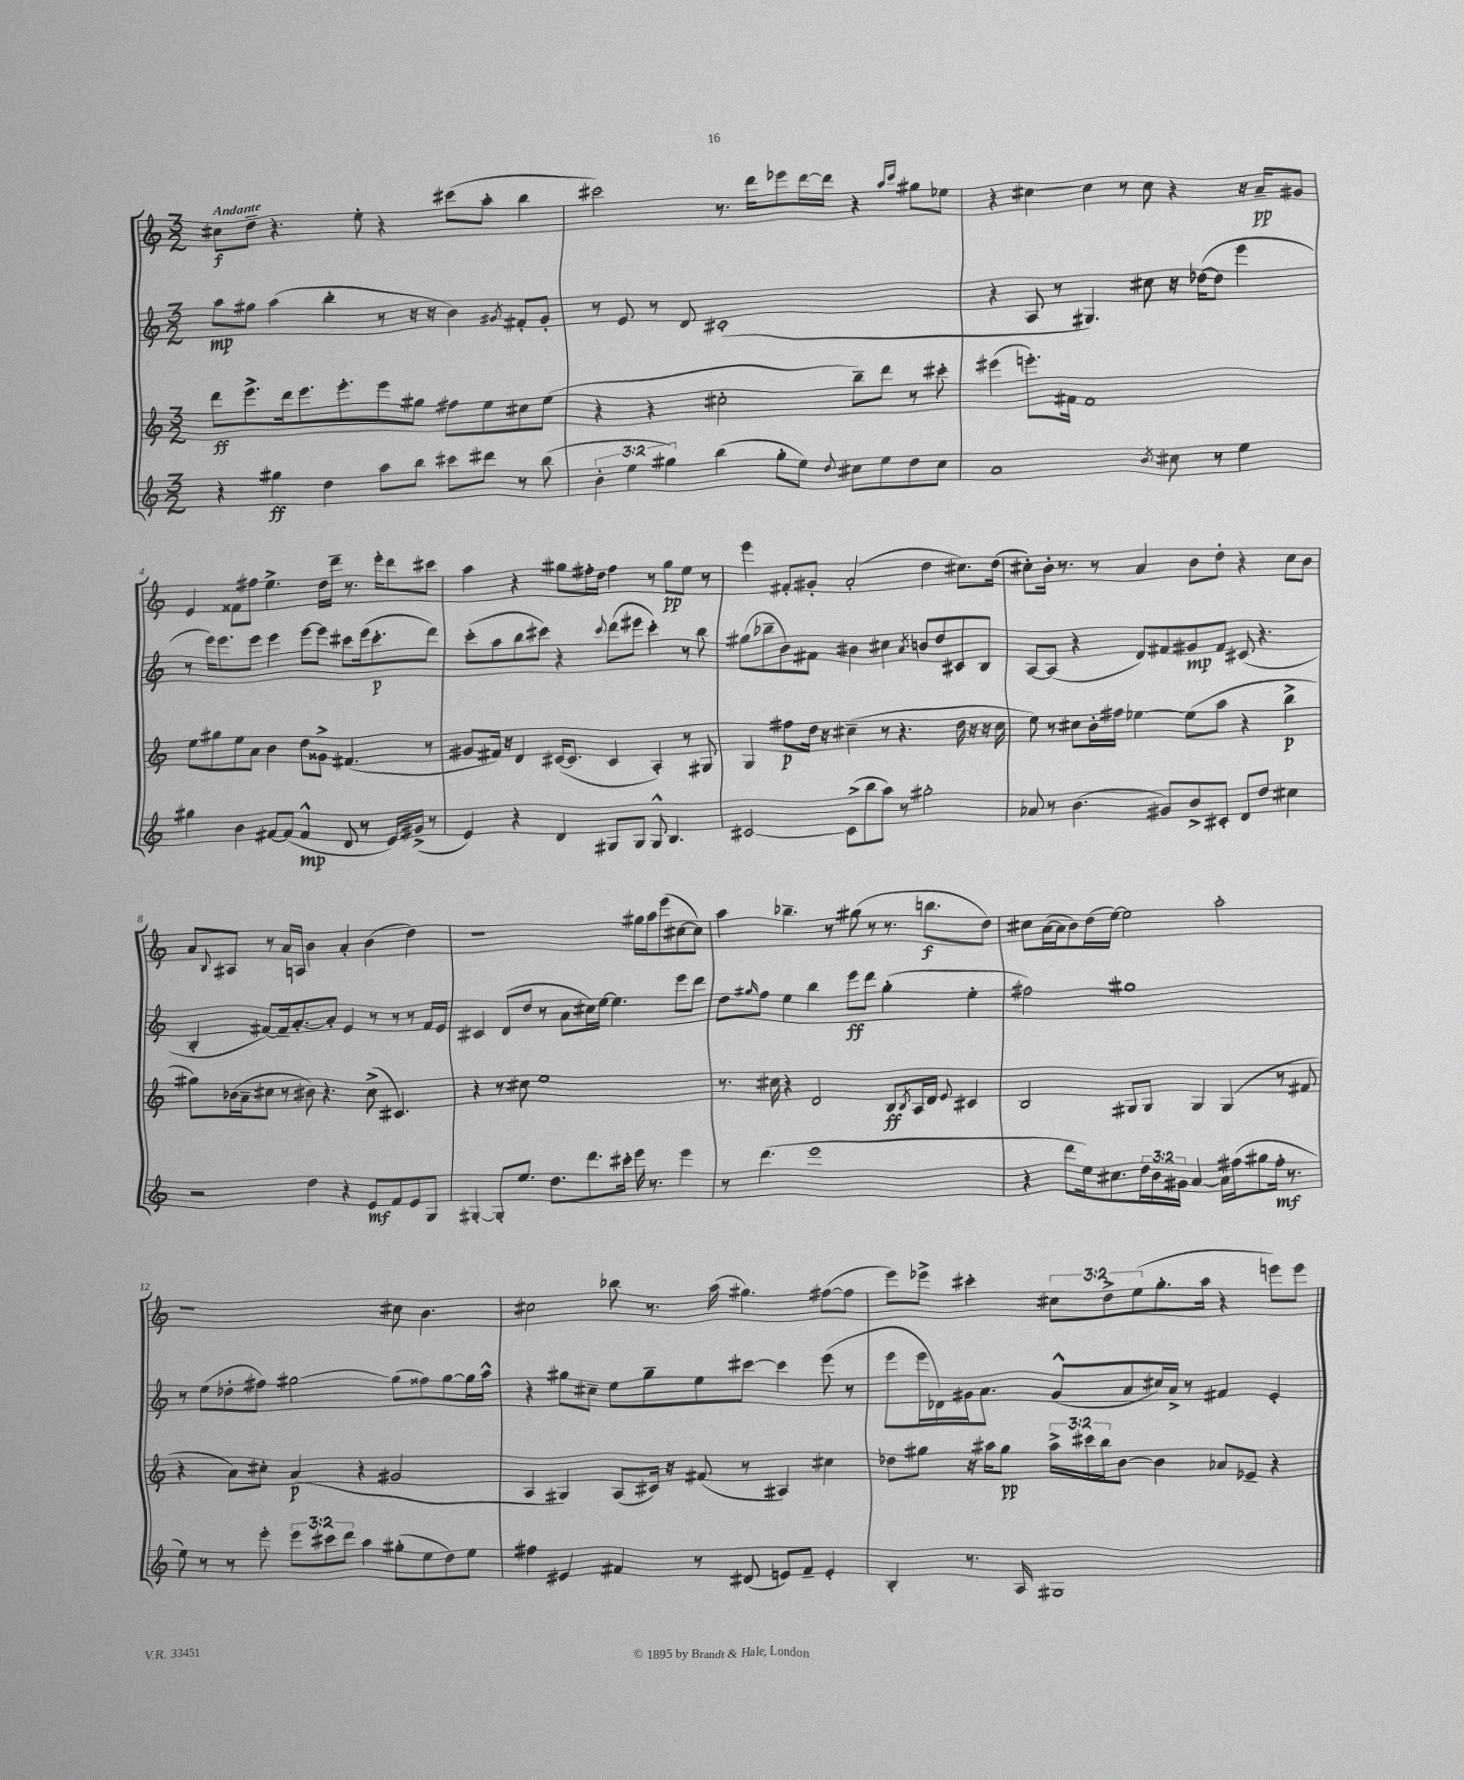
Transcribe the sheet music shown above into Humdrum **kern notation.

**kern	**dynam	**kern	**dynam	**kern	**dynam	**kern	**dynam
*part4	*part4	*part3	*part3	*part2	*part2	*part1	*part1
*staff4	*staff4	*staff3	*staff3	*staff2	*staff2	*staff1	*staff1
*clefG2	*	*clefG2	*	*clefG2	*	*clefG2	*
*k[]	*	*k[]	*	*k[]	*	*k[]	*
*M3/2	*	*M3/2	*	*M3/2	*	*M3/2	*
=1	=1	=1	=1	=1	=1	=1	=1
!	!	!	!	!	!	!LO:TX:a:B:t=Andante	!
4r	.	8ddd\L	ff	8aa\L	mp	8cc#X\L	f
.	.	8.eee^\	.	8gg#X\J	.	8dd~\J	.
4gg#X\	ff	.	.	(4aa\	.	4.r	.
.	.	16ddd\k	.	.	.	.	.
.	.	8.eee\	.	.	.	.	.
4dd\	.	.	.	4bb'\	.	.	.
.	.	8.eee'\	.	.	.	.	.
.	.	.	.	.	.	8ee'\	.
8aa\L	.	8eee\	.	8r	.	4r	.
8bb\J	.	8gg#X\J	.	16r	.	.	.
.	.	.	.	16r	.	.	.
8ccc#X\L	.	8ff#X\L	.	4b\)	.	(8ccc#X\L	.
8ddd#X\J	.	8ee\	.	.	.	8aa'\J	.
.	.	.	.	8qg#X/	.	.	.
8r	.	8cc#X\	.	8f#X'/L	.	4bb\	.
(8bb\	.	(8ee\J	.	8g#'/J	.	.	.
=2	=2	=2	=2	=2	=2	=2	=2
6b'\	.	4r	.	8r	.	2ccc#X\)	.
.	.	.	.	8e/	.	.	.
6ee\	.	.	.	.	.	.	.
.	.	4r	.	8r	.	.	.
6gg#X\)	.	.	.	.	.	.	.
.	.	.	.	8d/	.	.	.
(4bb\	.	2cc#X'\	.	(1c#X'	.	8.r	.
.	.	.	.	.	.	16ddd\KL	.
8gg#'\L	.	.	.	.	.	8eee-X\	.
8ee\J)	.	.	.	.	.	[16ddd\L	.
.	.	.	.	.	.	16ddd\JJ]	.
8qqdd/	.	.	.	.	.	.	.
8cc#X\L	.	8bb~\L)	.	.	.	4r	.
8ee\	.	8ddd\J	.	.	.	.	.
.	.	.	.	.	.	16qqaa/LL	.
.	.	.	.	.	.	16qqccc#/JJ	.
8dd\	.	8r	.	.	.	8gg#X\L	.
8cc#\J	.	8ccc#X'\	.	.	.	8ee-X\J	.
=3	=3	=3	=3	=3	=3	=3	=3
1a	.	(4eee#X\	.	4r	.	4r	.
.	.	8.eeen'\L)	.	8A/	.	[4cc#X\	.
.	.	.	.	8r	.	.	.
.	.	16f#X\Jk	.	.	.	.	.
.	.	1f#	.	4.G#X/)	.	4cc#\]	.
.	.	.	.	.	.	8r	.
.	.	.	.	8cc#X\	.	8cc#\	.
8qb/	.	.	.	.	.	.	.
8cc#X\	.	.	.	16r	.	4r	.
.	.	.	.	([16dd-X\KL	.	.	.
8r	.	.	.	8dd-\J]	.	.	.
4ee\	.	.	.	4eee\	.	16r	.
.	.	.	.	.	.	16a~/KL	pp
.	.	.	.	.	.	8g#X/J	.
!!LO:LB:g=z
=4	=4	=4	=4	=4	=4	=4	=4
4gg#X\	.	8ee\L	.	8r	.	4e/	.
.	.	8gg#X\	.	16eee\KL)	.	.	.
.	.	.	.	8.eee\	.	.	.
4b\	.	8ee\	.	.	.	8f##X\L	.
.	.	8a\J	.	8eee\J	.	8ff#X\J	.
[8f#X/L	.	4b\	.	4eee\	.	4.ee^\	.
(8f#/J]	.	.	.	.	.	.	.
4f#^^/	mp	8dd\L	.	[8eee\L	.	.	.
.	.	8g##X^\J	.	8eee\J]	.	16dd\LL	.
.	.	.	.	.	.	16ddd~\JJ	.
8d/	.	(4.f#X/	.	8ccc#X\L	.	8.r	.
8r	.	.	.	(16eee\k	.	.	.
.	.	.	.	8.ccc#'\	p	16eee'\KL	.
16e/LL)	.	.	.	.	.	8ddd\	.
(16g#X^/JJ	.	.	.	.	.	.	.
8r	.	8r	.	8ddd\J)	.	8ccc#X\J	.
=5	=5	=5	=5	=5	=5	=5	=5
4e/)	.	8g#X/L	.	(8ccc'\L	.	4aa\	.
.	.	16f#X/Jk)	.	8aa\	.	.	.
.	.	16r	.	.	.	.	.
4r	.	4d/	.	8bb\	.	4r	.
.	.	.	.	8ccc#X\J)	.	.	.
4d/	.	([16c#X/KL	.	4r	.	8gg#X\L	.
.	.	8.c#/J]	.	.	.	.	.
.	.	.	.	.	.	16ff#X'\L	.
.	.	.	.	.	.	16dd\JJ	.
.	.	.	.	8qqccc#/	.	.	.
8G#X/L	.	4c#/	.	(8ddd\L	.	4ff#\	.
8G#/J	.	.	.	8eee#X\J	.	.	.
8G#^^/	.	4A'/)	.	4ccc#'\)	.	8r	.
4.B/	.	.	.	.	.	8gg#\L	pp
.	.	8r	.	8r	.	8ee\J	.
.	.	8G#X/	.	8bb\	.	8r	.
=6	=6	=6	=6	=6	=6	=6	=6
[2c#X/	.	4G/	.	(8gg#X\L	.	4eee\	.
.	.	.	.	8bb-X~\	.	.	.
.	.	8ff#X\L	p	8b\)	.	8f#X'/L	.
.	.	16dd\Jk	.	8f#X\J	.	8g#X'/J	.
.	.	16r	.	.	.	.	.
(8c#^\L]	.	(4cc#X~\	.	4b#X\	.	(2a'/	.
8bb\	.	.	.	.	.	.	.
8aa\J)	.	8r	.	4cc#X\	.	.	.
8r	.	4.r	.	.	.	.	.
.	.	.	.	8qa/	.	.	.
2gg#X'\	.	.	.	8bn/L	.	4dd\	.
.	.	.	.	8dd/	.	.	.
.	.	16dd\	.	8c#X/	.	8.cc#X\L)	.
.	.	16r	.	.	.	.	.
.	.	16r	.	8B/J	.	.	.
.	.	16cc#\	.	.	.	(16dd\Jk	.
=7	=7	=7	=7	=7	=7	=7	=7
8a-X/	.	8ee\)	.	[8A/L	.	8cc#X'\L)	.
8r	.	8r	.	(8A/J]	.	16b'\Jk	.
.	.	.	.	.	.	8.r	.
(4.b\	.	8cc#X\L	.	4r	.	.	.
.	.	16b'\L	.	.	.	8r	.
.	.	16ff#X\JJ	.	.	.	.	.
.	.	[4ee-X\	.	8d/L)	.	4a/	.
8g#X/L)	.	.	.	8f#X/	.	.	.
8b^/	.	(8ee-\L]	.	8g#X/	mp	8b\L	.
8c#X'/J	.	8aa\J	.	8f#/J	.	8dd'\J	.
8d/L	.	4r	.	(8c#X/	.	4r	.
8dd/J	.	.	.	4.r	.	.	.
4cc#X\	.	4bb^\	p	.	.	8cc#\L	.
.	.	.	.	.	.	8b\J	.
!!LO:LB:g=z
=8	=8	=8	=8	=8	=8	=8	=8
2r	.	8gg#X\L)	.	4B'/	.	8a/L	.
.	.	.	.	.	.	8qqB/	.
.	.	(16b-X\L	.	.	.	8A#X/J	.
.	.	16a~\J	.	.	.	.	.
.	.	8cc#X\J	.	[8f#X/L)	.	8r	.
.	.	8r	.	16f#~/k]	.	16a/LL	.
.	.	.	.	[8.a'/	.	16An/JJ	.
4dd\	.	8b#X\)	.	.	.	4b\	.
.	.	4.r	.	8a'/J]	.	.	.
4r	.	.	.	4e/	.	4a'/	.
8e/L	mf	(8cc#^\	.	8r	.	(4b\	.
8f/	.	4.c#X/)	.	8r	.	.	.
8e/	.	.	.	8r	.	4dd\)	.
8G/J	.	.	.	16f#/LL	.	.	.
.	.	.	.	16e/JJ	.	.	.
=9	=9	=9	=9	=9	=9	=9	=9
[4G#X'/	.	4r	.	4c#X/	.	1r	.
8G#'/L]	.	8r	.	(8d/L	.	.	.
8.ee/J	.	8cc#X\	.	8dd/J	.	.	.
.	.	1ee	.	8r	.	.	.
8.dd\L	.	.	.	.	.	.	.
.	.	.	.	8a\L	.	.	.
8.ddd\	.	.	.	16cc#X\L)	.	.	.
.	.	.	.	[16ee\JJ	.	.	.
.	.	.	.	4.ee\]	.	.	.
16ccc#X'\Jk	.	.	.	.	.	.	.
16eee\	.	.	.	.	.	16gg#X\LL	.
8.r	.	.	.	.	.	16aa\J	.
.	.	.	.	.	.	(8eee\	.
4eee\	.	.	.	8eee\L	.	[8cc#X\	.
.	.	.	.	8ddd\J	.	8cc#\J])	.
=10	=10	=10	=10	=10	=10	=10	=10
8r	.	8.r	.	8dd\L	.	4aa\	.
.	.	.	.	16qqgg#X/	.	.	.
(4.ddd\	.	.	.	8ff\J	.	.	.
.	.	16cc#X\	.	.	.	.	.
.	.	4r	.	4ee\	.	4.bb-X~\	.
1eee	.	2d/	.	4bb\	.	.	.
.	.	.	.	.	.	8r	.
.	.	.	.	8eee\L	ff	(8gg#X\	.
.	.	.	.	8ddd\J	.	8r	.
.	.	8B/L	ff	(4gg#'\	.	8.r	.
.	.	8qB/	.	.	.	.	.
.	.	16A/L	.	.	.	.	.
.	.	16d/JJ	.	.	.	8.bbn\L	f
.	.	8qqe/	.	.	.	.	.
.	.	4c#X/	.	4ee'\	.	.	.
.	.	.	.	.	.	8dd\J)	.
=11	=11	=11	=11	=11	=11	=11	=11
4r	.	2B/	.	2ff#X\)	.	8cc#X\L	.
.	.	.	.	.	.	([16a\L	.
.	.	.	.	.	.	16a\J]	.
8ddd\L	.	.	.	.	.	8b\)	.
16ee\k)	.	.	.	.	.	(16dd\L	.
8.cc#X\	.	.	.	.	.	[16ee\JJ)	.
.	.	8G#X/L	.	1gg#X	.	2ee\]	.
24dd\L	.	8G#/J	.	.	.	.	.
24b\	.	.	.	.	.	.	.
24g#X\JJ	.	.	.	.	.	.	.
[4a/	.	4G#/	.	.	.	.	.
16a\LL]	.	(4G#/	.	.	.	2aa'\	.
(16ff#X\J	.	.	.	.	.	.	.
8gg#X\	.	.	.	.	.	.	.
16ff#'\Jk	mf	8r	.	.	.	.	.
8.r	.	.	.	.	.	.	.
.	.	8f#X/	.	.	.	.	.
!!LO:LB:g=z
=12	=12	=12	=12	=12	=12	=12	=12
8ee\)	.	4r	.	8r	.	1r	.
8r	.	.	.	(8ee\L	.	.	.
8r	.	8a\L)	.	8dd-X'\	.	.	.
8eee'\	.	8cc#X'\J	.	8ff#X\J)	.	.	.
12eee\L	.	(4a/	p	[2gg#X\	.	.	.
12ccc#X\	.	.	.	.	.	.	.
12ddd\J	.	.	.	.	.	.	.
4aa\	.	4r	.	.	.	.	.
(8gg#X'\L	.	2g#X/	.	(8gg#\L]	.	8cc#X\	.
8ee\	.	.	.	8ff##X\)	.	4.b\	.
8dd\)	.	.	.	[8gg#\	.	.	.
8ee\J	.	.	.	16gg#\L]	.	.	.
.	.	.	.	16aa^^\JJ	.	.	.
=13	=13	=13	=13	=13	=13	=13	=13
4ff#X\	.	4A/	.	4r	.	2cc#X\	.
4e#X/	.	4G#X/)	.	8gg#X\L	.	.	.
.	.	.	.	8cc#X~\J	.	.	.
4f#X/	.	(8A/L	.	8ee\L	.	8bb-X\	.
.	.	16c#X/Jk)	.	8gg#~\	.	8.r	.
.	.	16r	.	.	.	.	.
8r	.	(8f#X/	.	8ee\	.	.	.
.	.	.	.	.	.	(16aa\	.
(8d#X/	.	8r	.	[8ccc#X\J	.	4.gg#X\)	.
8en/L)	.	4A#X/)	.	4ccc#\]	.	.	.
8f#~/J	.	.	.	.	.	.	.
4e'/	.	4cc#X\	.	(8eee\	.	([8ff#X\L	.
.	.	.	.	8r	.	8ff#\J]	.
=14	=14	=14	=14	=14	=14	=14	=14
4B'/	.	8dd-X\L	.	8eee\L	.	8eee\L)	.
.	.	8gg#X\J	.	16eee\L	.	8eee-X^\J	.
.	.	.	.	16d-X\)	.	.	.
8.r	.	16r	.	16g#X\J	.	4ccc#X'\	.
.	.	16aa#X\KL	.	8.a\J	.	.	.
.	.	8gg#\J	pp	.	.	.	.
16A/	.	.	.	.	.	.	.
1G#X	.	24aa#^\LL	.	(8g#^^/L	.	12cc#X\L	.
.	.	24ccc#X\	.	.	.	.	.
.	.	24bb\J	.	.	.	12dd^\	.
.	.	[8b\J	.	8a/	.	.	.
.	.	.	.	.	.	(12ee\	.
.	.	4b\]	.	16cc#X/L)	.	8.gg'\	.
.	.	.	.	16a^/JJ	.	.	.
.	.	.	.	8r	.	.	.
.	.	.	.	.	.	16aa\Jk	.
.	.	8a-X/L	.	4f#X/	.	4r	.
.	.	8e-X~/J	.	.	.	.	.
.	.	4r	.	4e'/	.	8eeen\L)	.
.	.	.	.	.	.	8eee\J	.
==	==	==	==	==	==	==	==
*-	*-	*-	*-	*-	*-	*-	*-
